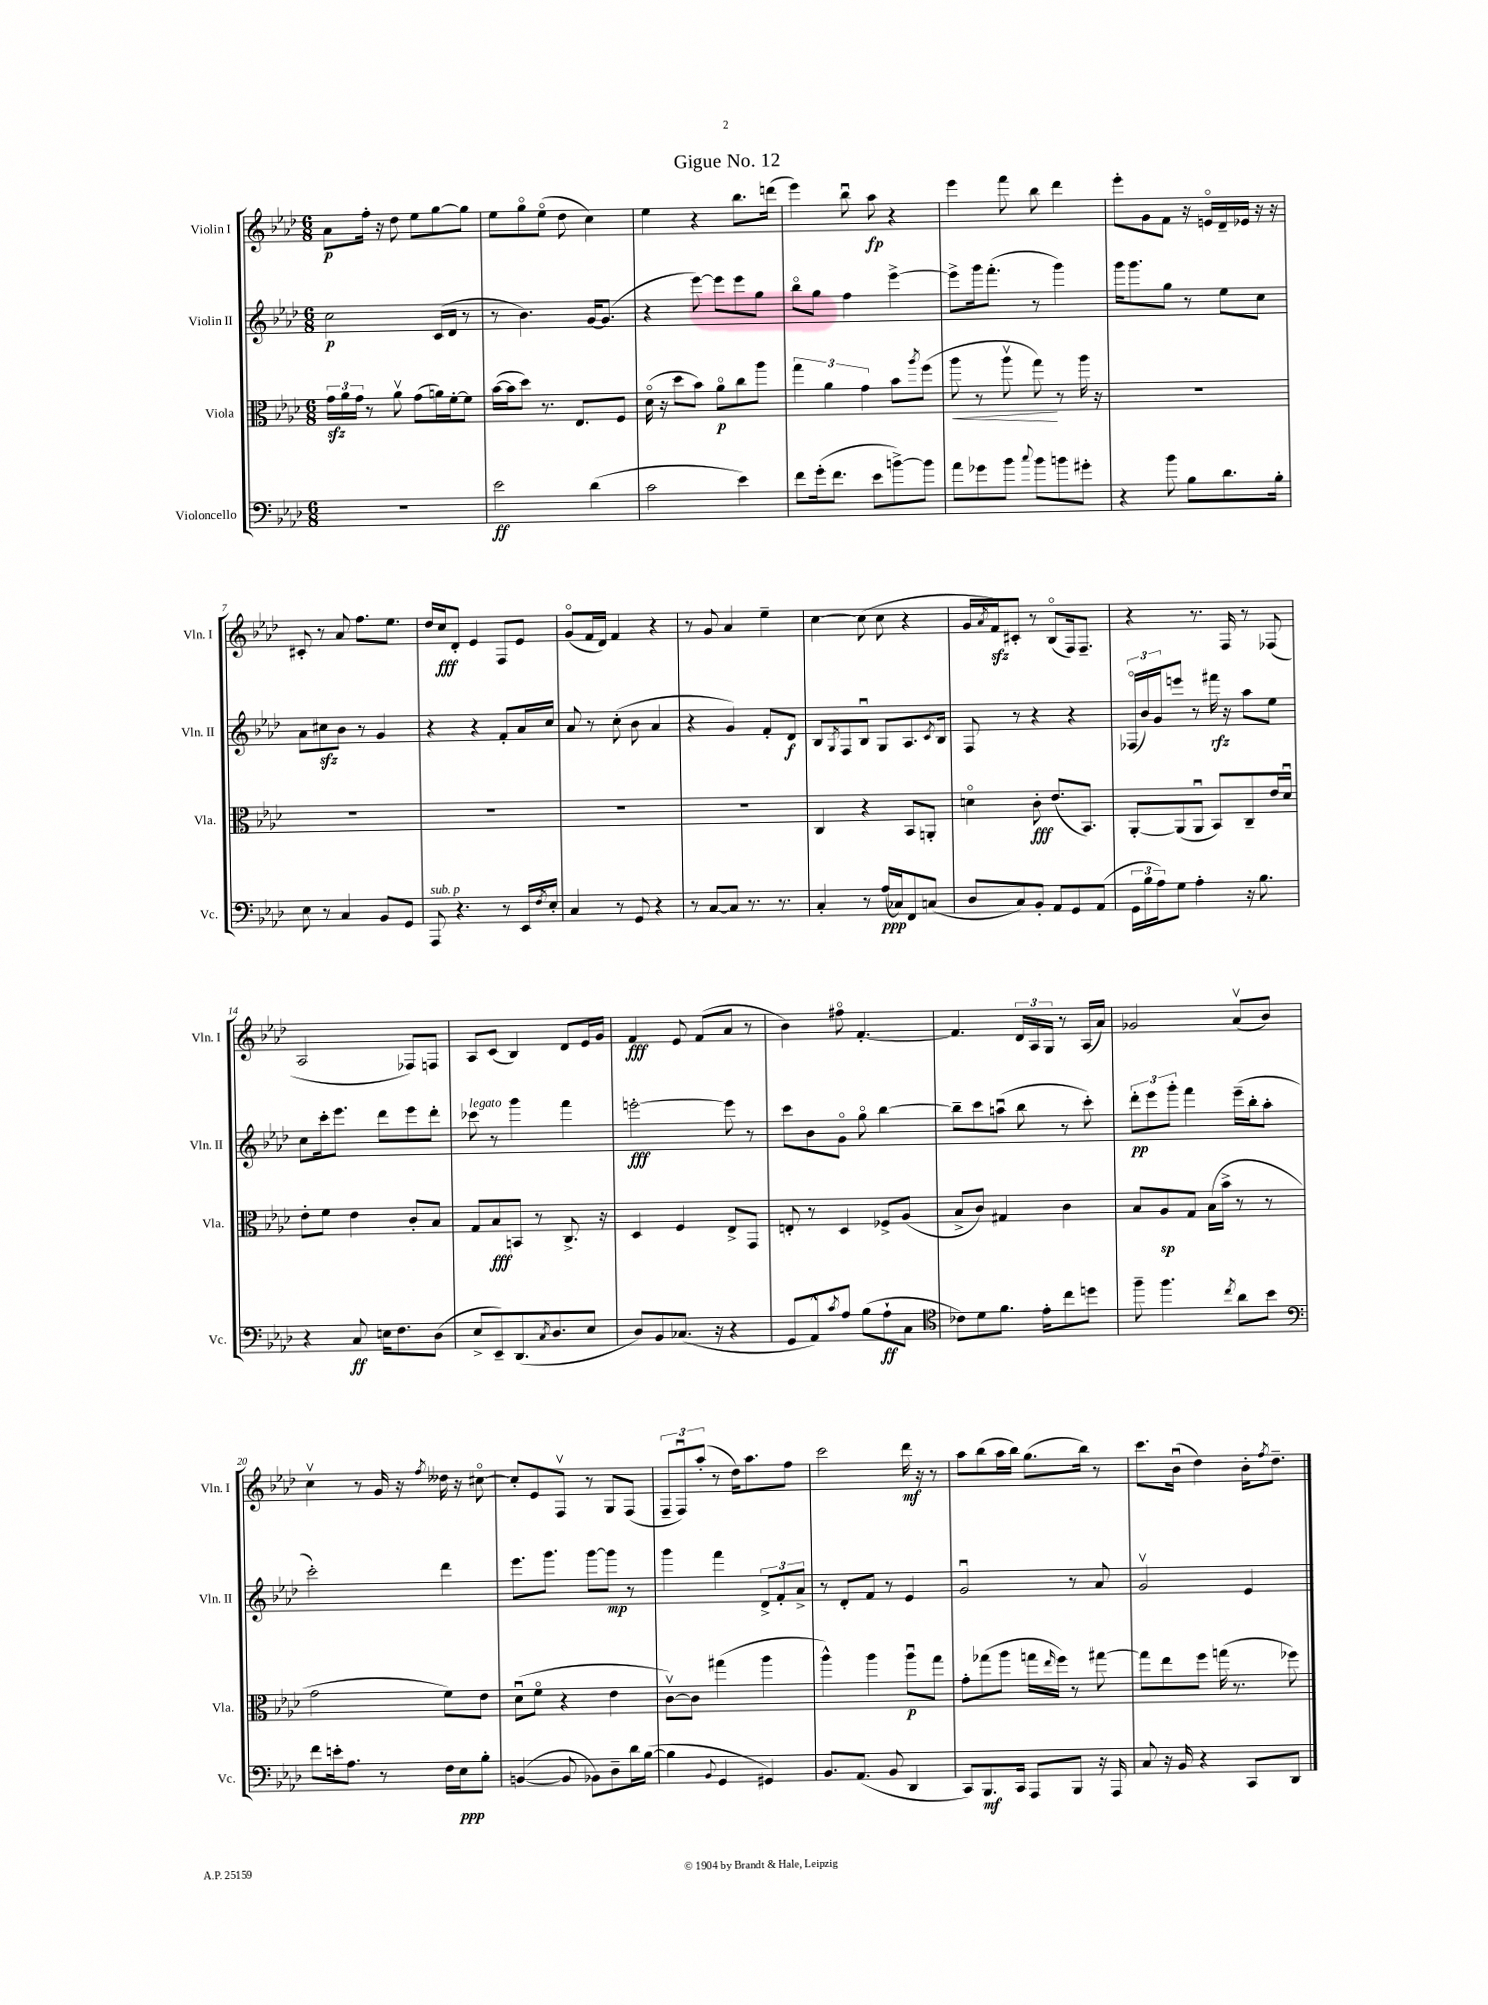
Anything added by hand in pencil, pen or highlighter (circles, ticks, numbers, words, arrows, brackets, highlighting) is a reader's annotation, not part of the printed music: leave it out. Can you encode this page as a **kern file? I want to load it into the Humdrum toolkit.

**kern	**dynam	**kern	**dynam	**kern	**dynam	**kern	**dynam
*part4	*part4	*part3	*part3	*part2	*part2	*part1	*part1
*staff4	*staff4	*staff3	*staff3	*staff2	*staff2	*staff1	*staff1
*I"Violoncello	*	*I"Viola	*	*I"Violin II	*	*I"Violin I	*
*I'Vc.	*	*I'Vla.	*	*I'Vln. II	*	*I'Vln. I	*
*clefF4	*	*clefC3	*	*clefG2	*	*clefG2	*
*k[b-e-a-d-]	*	*k[b-e-a-d-]	*	*k[b-e-a-d-]	*	*k[b-e-a-d-]	*
*M6/8	*	*M6/8	*	*M6/8	*	*M6/8	*
=1	=1	=1	=1	=1	=1	=1	=1
2.r	.	24gzz\LL	.	2cc\	p	8a-\L	p
.	.	24a-\	.	.	.	.	.
.	.	24g\JJ	.	.	.	.	.
.	.	8r	.	.	.	16ff'\Jk	.
.	.	.	.	.	.	16r	.
.	.	8a-v\	.	.	.	8dd-\	.
.	.	(8g\L	.	.	.	8ee-\L	.
.	.	16an\L)	.	(16c/LL	.	[8gg\	.
.	.	[16f'\J	.	16d-/JJ	.	.	.
.	.	8f\J]	.	8r	.	8gg\J]	.
=2	=2	=2	=2	=2	=2	=2	=2
2e-\	ff	([16b-\LL	.	8r	.	8ee-\L	.
.	.	16b-\J]	.	.	.	.	.
.	.	8dd-\J)	.	4.b-\)	.	8gg\	.
.	.	8.r	.	.	.	(8ee-\J	.
.	.	.	.	.	.	8dd-\	.
.	.	8.E-/L	.	.	.	.	.
(4d-\	.	.	.	[16g/KL	.	4cc\)	.
.	.	.	.	(8.g/J]	.	.	.
.	.	8F/J	.	.	.	.	.
=3	=3	=3	=3	=3	=3	=3	=3
2c\	.	(16d-\	.	4r	.	4ee-\	.
.	.	16r	.	.	.	.	.
.	.	8dd-\L	.	.	.	.	.
.	.	8b-\J)	.	[8eee-\)	.	4r	.
.	.	8a-\L	p	8eee-\L]	.	.	.
4e-\)	.	8cc\	.	8eee-\	.	8.bb-\L	.
.	.	8aa-\J	.	8gg\J	.	.	.
.	.	.	.	.	.	(16dddn\Jk	.
=4	=4	=4	=4	=4	=4	=4	=4
8f\L	.	6gg\	.	8bb-\L	.	4eee-\)	.
(16g'\k	.	.	.	8gg\J	.	.	.
.	.	6a-\	.	.	.	.	.
8.f\J	.	.	.	.	.	.	.
.	.	.	.	4ff\	.	8bb-u\	.
.	.	6g\	.	.	.	.	.
8e-\L	.	.	.	.	.	8aa-\	fp
[8bn^\)	.	8b-\L	.	[4eee-^\	.	4r	.
.	.	8qaa-/	.	.	.	.	.
8b\J]	.	(8ff\J	.	.	.	.	.
=5	=5	=5	=5	=5	=5	=5	=5
!	!	!	!LO:HP:b	!	!	!	!
8a-\L	.	8aa-\	<	8eee-^\L]	.	4eee-\	.
8g-X\	.	8r	.	16ggg\k	.	.	.
.	.	.	.	(8.fff'\J	.	.	.
8b-\J	.	8aa-v\	.	.	.	8fff\	.
8qqcc/	.	.	.	.	.	.	.
8b-\L	.	8gg\)	.	8r	.	8bb-\	.
8bn\	.	8r	[	4ggg\)	.	4ddd-\	.
8g#X'\J	.	16aa-\	.	.	.	.	.
.	.	16r	.	.	.	.	.
=6	=6	=6	=6	=6	=6	=6	=6
4r	.	2.r	.	16ggg\KL	.	8eee-'\L	.
.	.	.	.	8.ggg\	.	.	.
.	.	.	.	.	.	8g\	.
8b-\	.	.	.	8gg\J	.	8f\J	.
8B-\L	.	.	.	8r	.	16r	.
.	.	.	.	.	.	16en/LL	.
8.d-\	.	.	.	8ee-\L	.	16d-~/	.
.	.	.	.	.	.	16e-X/JJ	.
.	.	.	.	8cc\J	.	16r	.
16B-'\Jk	.	.	.	.	.	16r	.
!!LO:LB:g=z
=7	=7	=7	=7	=7	=7	=7	=7
8E-\	.	2.r	.	8a-\L	.	8c#X'/	.
8r	.	.	.	8cc#Xzz\	.	8r	.
4C/	.	.	.	8b-\J	.	8a-/	.
.	.	.	.	8r	.	8.ff\L	.
8BB-/L	.	.	.	4g/	.	.	.
.	.	.	.	.	.	8.ee-\J	.
8GG/J	.	.	.	.	.	.	.
=8	=8	=8	=8	=8	=8	=8	=8
!LO:TX:a:i:t=sub. p	!	!	!	!	!	!	!
8AAA-/	.	2.r	.	4r	.	16dd-/LL	.
.	.	.	.	.	.	16cc/J	fff
4.r	.	.	.	.	.	8d-'/J	.
.	.	.	.	4r	.	4e-/	.
8r	.	.	.	8f'/L	.	8F/L	.
16EE-/LL	.	.	.	16a-/L	.	8e-/J	.
8qF/	.	.	.	.	.	.	.
16E-'/JJ	.	.	.	16cc/JJ	.	.	.
=9	=9	=9	=9	=9	=9	=9	=9
4C/	.	2.r	.	8a-/	.	(8g/L	.
.	.	.	.	8r	.	16f/L	.
.	.	.	.	.	.	16d-/JJ)	.
8r	.	.	.	(8cc'\	.	4f/	.
8GG/	.	.	.	8b-\	.	.	.
4r	.	.	.	4a-/	.	4r	.
=10	=10	=10	=10	=10	=10	=10	=10
8r	.	2.r	.	4r	.	8r	.
[8C/L	.	.	.	.	.	8g/	.
8C/J]	.	.	.	4g/)	.	4a-/	.
8.r	.	.	.	.	.	.	.
.	.	.	.	8f'/L	.	4ee-~\	.
8.r	.	.	.	.	.	.	.
.	.	.	.	8d-/J	f	.	.
=11	=11	=11	=11	=11	=11	=11	=11
4C'/	.	4C/	.	8B-/L	.	[4cc\	.
.	.	.	.	8qG/	.	.	.
.	.	.	.	8F/	.	.	.
8r	.	4r	.	8B-u/J	.	(8cc\]	.
(16A-/LL	ppp	.	.	8G/L	.	8cc\	.
16C-X/J)	.	.	.	.	.	.	.
8FF/	.	8BB-/L	.	8.A-/	.	4r	.
(8Cn/J	.	8AAn'/J	.	.	.	.	.
.	.	.	.	8qc/	.	.	.
.	.	.	.	16B-/Jk	.	.	.
=12	=12	=12	=12	=12	=12	=12	=12
8D-/L	.	4dn\	.	8F/	.	16g/LL	.
.	.	.	.	.	.	8qa-/	.
.	.	.	.	.	.	16fzz/J)	.
8C/)	.	.	.	8r	.	8c#X'/J	.
8BB-'/J	.	8c'\	fff	4r	.	8r	.
8AA-/L	.	(8.e-/L	.	.	.	(8B-/L	.
8GG/	.	.	.	4r	.	16F/k)	.
.	.	8.BB-/J)	.	.	.	8.F~/J	.
(8AA-/J	.	.	.	.	.	.	.
=13	=13	=13	=13	=13	=13	=13	=13
24GG\LL	.	[8AA-'/L	.	(24F-X/LL	.	4r	.
24B-\	.	.	.	24b-/)	.	.	.
24A-\J)	.	.	.	24g/J	.	.	.
8G\J	.	(8AA-/]	.	8eeen/J	.	.	.
4A-'\	.	8AA-u/J	.	8r	.	8.r	.
.	.	8BB-/L)	.	16fff#X\	rfz	.	.
.	.	.	.	16r	.	16F/	.
16r	.	8C~/	.	8aa-\L	.	8r	.
8.B-\	.	.	.	.	.	.	.
.	.	16e-/L	.	8ee-\J	.	(8F-X/	.
.	.	16d-u/JJ	.	.	.	.	.
!!LO:LB:g=z
=14	=14	=14	=14	=14	=14	=14	=14
4r	.	8e-'\L	.	8cc\L	.	2A-/	.
.	.	8f\J	.	16ccc'\k	.	.	.
.	.	.	.	8.eee-\J	.	.	.
8C/	ff	4e-\	.	.	.	.	.
16En\KL	.	.	.	8ddd-\L	.	.	.
8.F\	.	.	.	.	.	.	.
.	.	8c'/L	.	8eee-\	.	8F-X/L)	.
(8D-\J	.	8B-/J	.	8ddd-'\J	.	8Fn/J	.
=15	=15	=15	=15	=15	=15	=15	=15
!	!	!	!	!LO:TX:a:i:t=legato	!	!	!
8E-^/L	.	8G/L	.	8ccc-X\	.	8A-/L	.
8EE-~/)	.	8B-/	fff	8r	.	(8c/J	.
(8.DD-/	.	8BBn/J	.	4ggg\	.	4B-/)	.
.	.	8r	.	.	.	.	.
8qC/	.	.	.	.	.	.	.
8.D-/	.	.	.	.	.	.	.
.	.	8.C^/	.	4fff\	.	8d-/L	.
8E-/J	.	.	.	.	.	16e-/L	.
.	.	16r	.	.	.	16g/JJ	.
=16	=16	=16	=16	=16	=16	=16	=16
8D-/L)	.	4D-/	.	[2eeen'\	fff	4f/	fff
8BB-/	.	.	.	.	.	.	.
(8.C-X/J	.	4F/	.	.	.	8e-/	.
.	.	.	.	.	.	(8f/L	.
16r	.	.	.	.	.	.	.
4r	.	8E-^/L	.	8eee\]	.	8a-/J	.
.	.	8GG/J	.	8r	.	8r	.
=17	=17	=17	=17	=17	=17	=17	=17
8GG/L	.	8En'/	.	8ccc\L	.	4b-\)	.
8AA-^^/)	.	8r	.	8b-\	.	.	.
8qc/	.	.	.	.	.	.	.
8A-/J	.	4D-/	.	8g\J	.	8ff#X\	.
(8B-\L	.	.	.	8gg\	.	[4.f'/	.
8A-`\	ff	8F-X^/L	.	[4bb-\	.	.	.
8C\J	.	(8A-/J	.	.	.	.	.
=18	=18	=18	=18	=18	=18	=18	=18
*clefC4	*	*	*	*	*	*	*
8c-X\L)	.	8B-^/L	.	8bb-~\L]	.	4.f/]	.
8d-\	.	8c/J)	.	8ccc\	.	.	.
8.f\J	.	4G#X/	.	(8aanu\J	.	.	.
.	.	.	.	8bb-\	.	24d-/LL	.
.	.	.	.	.	.	24A-/	.
16e-'\KL	.	.	.	.	.	.	.
.	.	.	.	.	.	24G/JJ	.
8cc\	.	4c\	.	8r	.	8r	.
8ddn\J	.	.	.	8ccc'\)	.	(16A-/LL	.
.	.	.	.	.	.	16a-/JJ)	.
=19	=19	=19	=19	=19	=19	=19	=19
8ff~\	.	8B-/L	.	12ddd-'\L	pp	2g-X/	.
.	.	.	.	12eee-\	.	.	.
4.ff\	.	8A-/	sp	.	.	.	.
.	.	.	.	12ggg'\J	.	.	.
.	.	8G/J	.	4fff\	.	.	.
.	.	(16B-\LL	.	.	.	.	.
.	.	16b-^\JJ	.	.	.	.	.
8qcc/	.	.	.	.	.	.	.
8a-\L	.	8r	.	(16eee-~\LL	.	(8a-v/L	.
.	.	.	.	16bb-'\J	.	.	.
8b-\J	.	8r	.	8aa-'\J	.	8b-/J)	.
!!LO:LB:g=z
=20	=20	=20	=20	=20	=20	=20	=20
*clefF4	*	*	*	*	*	*	*
8f\L	.	2g\	.	2ccc'\)	.	4ccv\	.
16en'\k	.	.	.	.	.	.	.
8.A-\J	.	.	.	.	.	.	.
.	.	.	.	.	.	8r	.
8r	.	.	.	.	.	16g/	.
.	.	.	.	.	.	16r	.
.	.	.	.	.	.	8qff/	.
16F\LL	.	8f\L)	.	4ddd-\	.	16dd--X\	.
16E-\J	ppp	.	.	.	.	16r	.
8B-'\J	.	8e-\J	.	.	.	[8cc#X\	.
=21	=21	=21	=21	=21	=21	=21	=21
([4BBn/	.	(8d-u\L	.	8.eee-\L	.	8cc#'/L]	.
.	.	8f\J	.	.	.	8e-/	.
.	.	.	.	8.ggg\J	.	.	.
8BB/]	.	4r	.	.	.	8Fv/J	.
8BB-X\L)	.	.	.	[8ggg\L	.	8r	.
8D-~\	.	4e-\	.	8ggg\J]	mp	8G/L	.
16d-\L	.	.	.	8r	.	(8F/J	.
([16B-\JJ	.	.	.	.	.	.	.
=22	=22	=22	=22	=22	=22	=22	=22
4B-\]	.	[8cv\L)	.	4ggg\	.	12F~/L	.
.	.	.	.	.	.	12Fu/)	.
.	.	8c\J]	.	.	.	.	.
.	.	.	.	.	.	(12aa-'/J	.
8qqBB-/	.	.	.	.	.	.	.
4GG/	.	(4gg#X\	.	4fff\	.	8r	.
.	.	.	.	.	.	16dd-\KL)	.
.	.	.	.	.	.	8.aa-\	.
4GG#X/)	.	4aa-\	.	12d-^/L	.	.	.
.	.	.	.	12f'/	.	.	.
.	.	.	.	.	.	8ff\J	.
.	.	.	.	12a-^/J	.	.	.
=23	=23	=23	=23	=23	=23	=23	=23
8.BB-/L	.	4aa-^^\)	.	8r	.	2ccc\	.
.	.	.	.	8d-'/L	.	.	.
(8.AA-/J	.	.	.	.	.	.	.
.	.	4aa-\	.	8f/J	.	.	.
8BB-/	.	.	.	8r	.	.	.
4DD-/	.	8aa-u\L	p	4e-/	.	16ddd-\	mf
.	.	.	.	.	.	16r	.
.	.	8gg\J	.	.	.	8r	.
=24	=24	=24	=24	=24	=24	=24	=24
8CC/L)	.	8g'\L	.	2gu/	.	8aa-\L	.
8.BBB-/	mf	(8gg-X\	.	.	.	(8bb-\	.
.	.	8aa-\J	.	.	.	16aa-\L	.
16CC/Jk	.	.	.	.	.	16bb-\JJ)	.
8AAA-/L	.	16ggn\LL	.	.	.	(8.gg\L	.
.	.	16qqee-/	.	.	.	.	.
.	.	16ff\JJ)	.	.	.	.	.
8BBB-/J	.	8r	.	8r	.	.	.
.	.	.	.	.	.	16bb-\Jk)	.
16r	.	[8gg#X\	.	8a-/	.	8r	.
16AAA-/	.	.	.	.	.	.	.
=25	=25	=25	=25	=25	=25	=25	=25
8C/	.	8gg#\L]	.	2gv/	.	8.ccc\L	.
16r	.	8ee-\	.	.	.	.	.
16BB-/	.	.	.	.	.	(16b-u\Jk	.
4r	.	8ff\J	.	.	.	4dd-\)	.
.	.	(16ggn\	.	.	.	.	.
.	.	8.r	.	.	.	.	.
8CC/L	.	.	.	4e-/	.	16b-'\KL	.
.	.	.	.	.	.	8qff/	.
.	.	.	.	.	.	8.dd-~\J	.
8DD-/J	.	8ff-X\)	.	.	.	.	.
==	==	==	==	==	==	==	==
*-	*-	*-	*-	*-	*-	*-	*-
